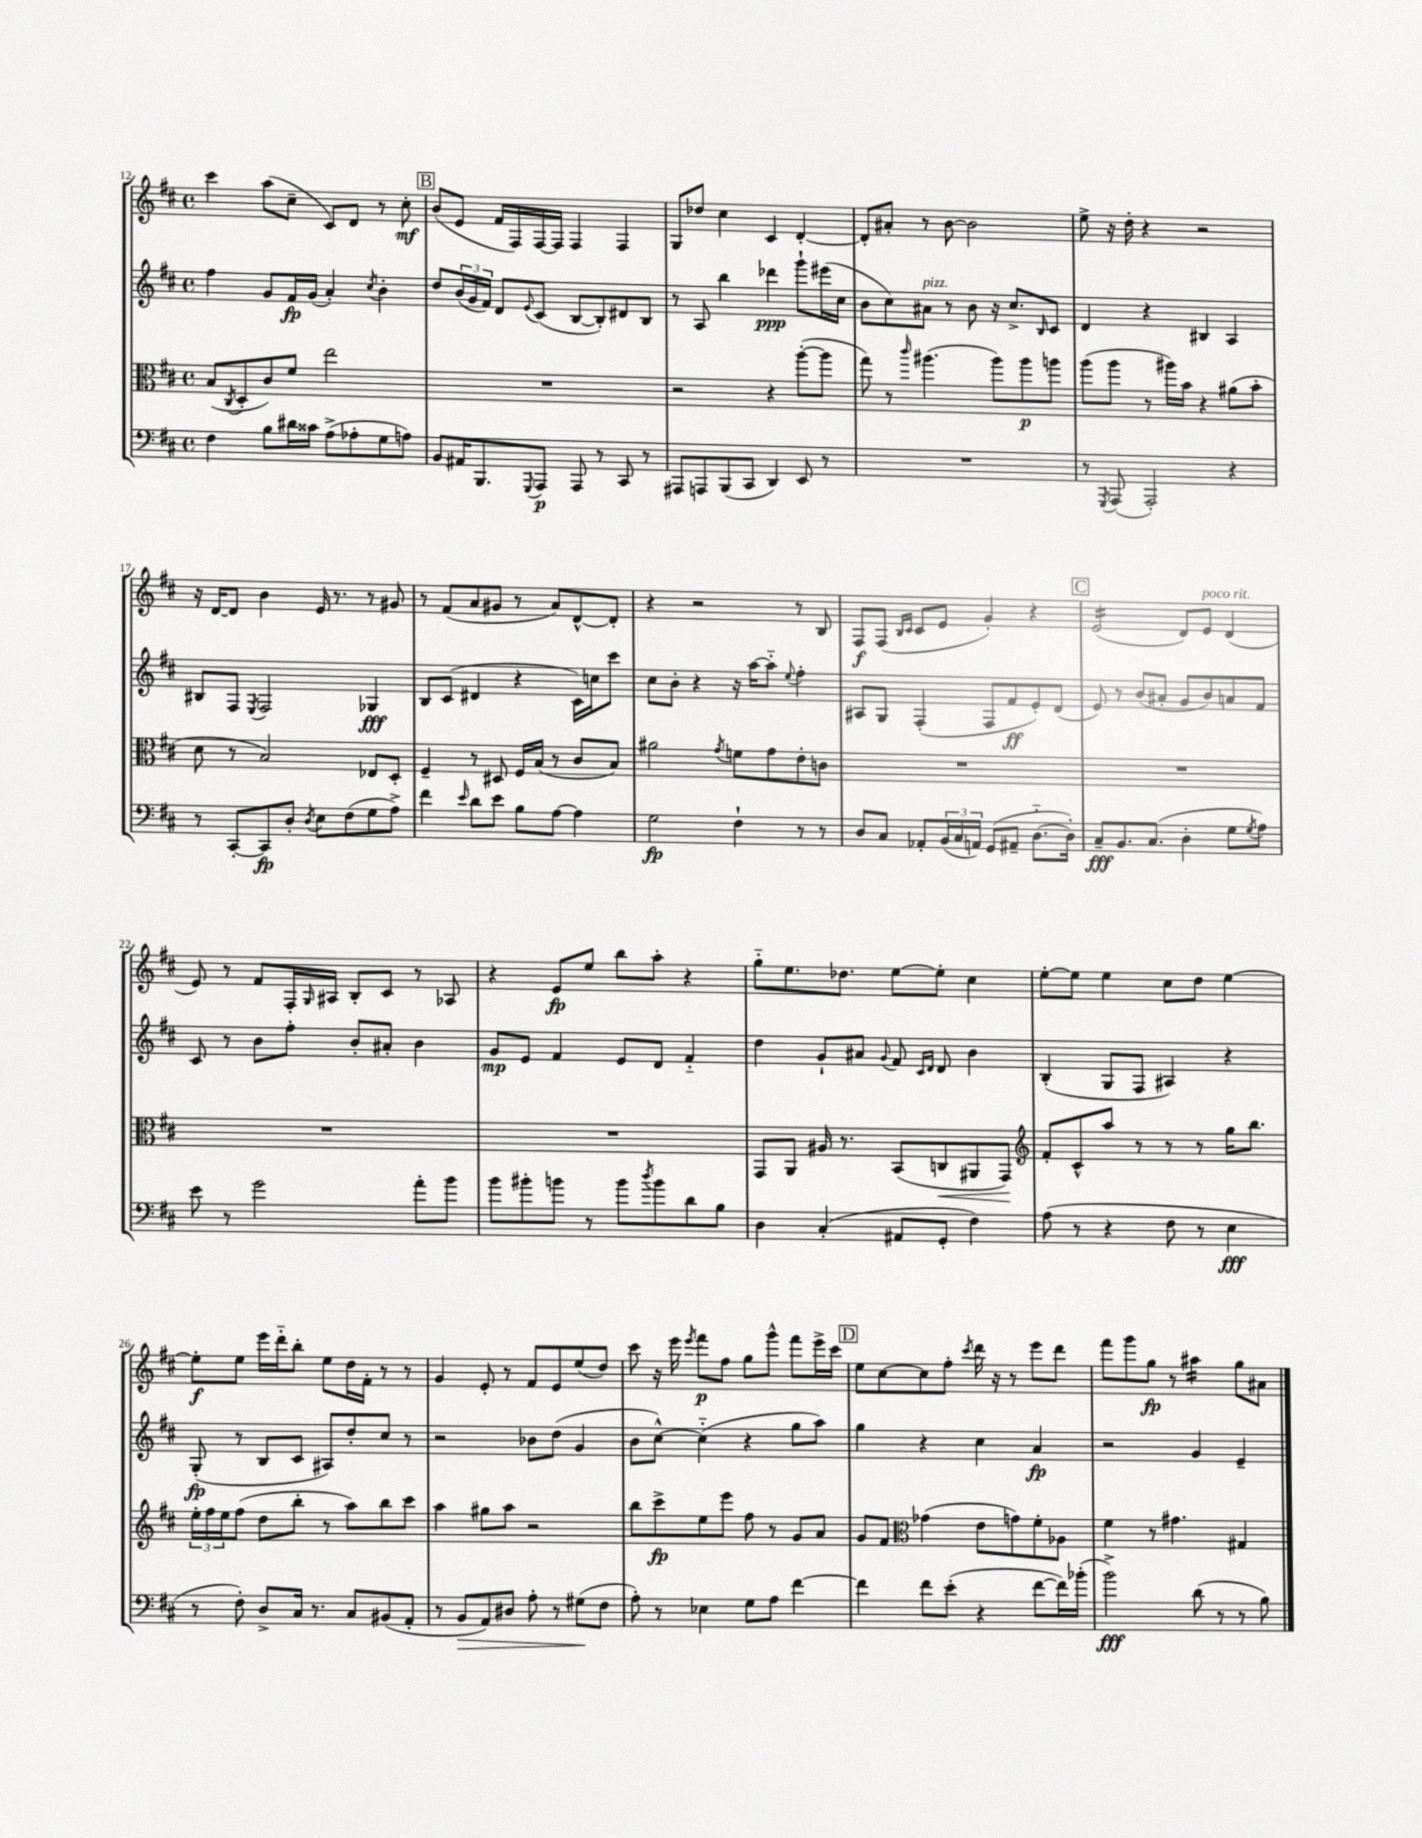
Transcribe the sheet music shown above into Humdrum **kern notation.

**kern	**kern	**kern	**kern
*staff4	*staff3	*staff2	*staff1
*clefF4	*clefC3	*clefG2	*clefG2
*k[f#c#]	*k[f#c#]	*k[f#c#]	*k[f#c#]
*M4/4	*M4/4	*M4/4	*M4/4
*met(c)	*met(c)	*met(c)	*met(c)
4F#\	(8B/L	4ff#\	4ccc#\
.	8qC#/	.	.
.	8D'/	.	.
8B\L	8c#/)	8g/L	(8aa\L
16d#\L	8f#/J	16f#/L	8cc#~\J
16c##\JJ	.	(16g/JJ	.
(8A^\L	2ee\	4a'/)	8c#/L)
8A-'\	.	.	8d/J
.	.	8qcc#/	.
8G\	.	4b'\	8r
8A\J)	.	.	8cc#'\
=	=	=	=
8BB/L	1r	8dd/L	(8b/L
16AA#/K	.	(24b/L	8e/J
.	.	24g/	.
8.BBB/	.	.	.
.	.	24f#/JJ)	.
.	.	8d/L	16f#/LL
.	.	.	16F#/)
8qqGGG/	.	8qqe/	.
8AAA/J	.	(8c#/J	[16F#/
.	.	.	16F#/]JJ
8AAA/	.	[8B/L	4F#/
8r	.	8B'/])	.
8CC#/	.	8d#/	4F#/
8r	.	8B/J	.
=	=	=	=
8AAA#/L	2r	8r	8G/L
8AAA/	.	8A/	8dd-/J
(8BBB/	.	4bb\	4cc#\
8CC#/J	.	.	.
4DD/)	4r	4ddd-\	4c#/
8EE/	([8aa'\L	8ggg`\L	[4d'/
8r	8aa\]J	(16eee#\L	.
.	.	16cc#\JJ	.
=	=	=	=
1r	8gg\)	8b\L	8d'/]L
.	8r	8cc#\)	8a#'/J
.	16qqccc#/	.	.
.	(4.aa#\	8a#\J	8r
.	.	8r	[8b\
.	.	8b\	2b\]
.	8aa#\L)	16r	.
.	.	8.cc#^/L	.
.	8aa#\	.	.
.	.	16qqB/	.
.	8aa\J	8c#/J	.
=	=	=	=
8r	(8aa\L	4d/	8ee^\
8qGGG/	.	.	.
(8AAA/	8aa\J	.	16r
.	.	.	16dd'\
2AAA'/)	8r	4r	4r
.	16aa#\LL)	.	.
.	16b\JJ	.	.
.	4r	4B#/	2r
4r	(8a#\L	4A/	.
.	8b'\J	.	.
=	=	=	=
8r	8d\	8B#/L	16r
.	.	.	[16d/LK
[8CC#'/L	8r	8F#/J	8d/]J
.	.	8qE/	.
8CC#/]	2B/)	2F#/	4b\
8D'/J	.	.	.
8qD/	.	.	.
8E\L	.	.	16e/
.	.	.	8.r
(8F#\	.	.	.
8G\	8E-/L	4G-/	8r
8A^\J)	8D'/J	.	8g#/
=	=	=	=
4f#\	4F#~/	8B/L	8r
.	.	(8c#/J	(8f#/L
16qqe/	.	.	.
8d\L	8r	4d#/	8a/
8e\J	8D#/	.	8g#/J
8B\L	16F#/LL	4r	8r
.	(16B/JJ	.	.
[8A\J	8r	.	8a/L)
4A\]	8c#/L	16c#\LL)	[8d^^/
.	.	16cc\J	.
.	8B/J)	8ccc#\J	8d'/]J
=	=	=	=
2G\	2a#\	8cc#\L	4r
.	.	8b'\J	.
.	.	4r	2r
.	8qg/	.	.
4F#`\	8f\L	16r	.
.	.	[16aa\LK	.
.	8g\	8aa'~\]J	.
.	.	8qqee/	.
8r	8e'\	4ff#'\	8r
8r	8c\J	.	8B/
=	=	=	=
8D/L	1r	8A#/L	8F#/L
8C#/J	.	8G/J	(8F#/J
.	.	.	16qqB/LL
.	.	.	16qqc#/JJ
8AA-'/L	.	(4F#'/	8c#/L
(24BB/L	.	.	8e/J
24C#/	.	.	.
24AA/JJ)	.	.	.
(8GG/L	.	8F#/L	4g'/)
8AA#~/J	.	8f#/	.
[8.D'~\L	.	8e'/)	4r
.	.	(8d/J	.
16D'\]Jk)	.	.	.
=	=	=	=
8C#~/L	1r	8e/)	(2e/
8.BB/	.	8r	.
.	.	(8b/L	.
(8.C#/J	.	.	.
.	.	8a#'/J	.
4D'\	.	8g/L	8d/L)
.	.	8b/)	8e/J
8G\L	.	8a/	(4d/
8qG/	.	.	.
8A\J)	.	8f#/J	.
=	=	=	=
8e\	1r	8c#/	8e/)
8r	.	8r	8r
2g\	.	8b\L	8f#/L
.	.	8ff#'\J	16F#'/L
.	.	.	16qqG/
.	.	.	16A#/JJ
.	.	8b'/L	8B'/L
.	.	8a#'/J	8c#/J
8a'\L	.	4b\	8r
8b\J	.	.	8A-/
=	=	=	=
8b\L	1r	8g/L	4r
8b#'\	.	8e/J	.
8b\J	.	4f#/	8e/L
8r	.	.	8ee/J
8b\L	.	8e/L	8bb\L
8qdd/	.	.	.
8b\	.	8d/J	8aa'\J
8d\	.	4f#'~/	4r
8B\J	.	.	.
=	=	=	=
4D\	8GG/L	4dd\	8gg'~\L
.	8AA/J	.	8.ee\
(4C#'/	16A#/	8g`/L	.
.	8.r	.	8.dd-\J
.	.	8a#/J	.
.	.	8qqg/	.
8AA#/L	(8BB/L	8f#/	[8ee\L
.	.	16qqc#/LL	.
.	.	16qqd/JJ	.
8GG'/J	8C/	8d/	8ee'\]J
4F#\)	8AA#/	4b\	4cc#\
.	8GG/J)	.	.
=	=	=	=
*	*clefG2	*	*
(8A\	8f#'/L	(4B'/	[8ee'\L
8r	8c#^^/	.	8ee\]J
4r	8aa/J	8G/L	4ee\
.	8r	8F#/J	.
8F#\	8r	4A#/)	8cc#\L
8r	8r	.	8dd\J
4E\	16gg\LK	4r	[4ee\
.	8.bb\J	.	.
=	=	=	=
8r	24ee'\LL	(8G'/	8ee'\]L
.	24ff#\	.	.
.	24ee\J	.	.
8F#'\)	(8ff#\J	8r	8ee\J
8D^/L	8dd\L	8B/L	16eee\LL
.	.	.	16ddd'~\J
16C#/Jk	8bb'\J	8c#/J	8bb'\J
8.r	.	.	.
.	8r	8A#/L)	8ee\L
8C#/L	8aa\L)	8dd'/	16dd\L
.	.	.	16f#'\JJ
(8BB#/	8bb\	8cc#/J	8r
8AA'/J	8ccc#\J	8r	8r
=	=	=	=
8r	4aa\	2r	4g/
8BB/L	.	.	.
8AA/)	8gg#\L	.	8e'/
8D#/J	8aa\J	.	8r
8A'\	2r	8b-\L	8f#/L
8r	.	(8dd\J	8e/
(8G#\L	.	4g/	(8ee/
8F#\J	.	.	8dd/J)
=	=	=	=
8A'\)	8bb\L	8b\L	8ccc#\
8r	8ccc#^\	[8cc#^^\J)	16r
.	.	.	16eee\
.	.	.	8qeee/
4E-\	8ee\	(4cc#'~\]	8fff#\L
.	8eee\J	.	8ff#\J
8G\L	8ff#\	4r	8gg\L
8A\J	8r	.	8ggg^^\J
[4f#\	8g/L	8gg\L	8fff#\L
.	8a/J	8aa\J)	16eee^\L
.	.	.	16ccc#\JJ
=	=	=	=
4f#\]	8g/L	4gg\	8ee\L
.	8f#/J	.	[8cc#\
*	*clefC3	*	*
8f#\L	(4g-\	4r	8cc#\]
(8e'\J	.	.	8ff#'\J
.	.	.	8qccc#/
4r	8e\L	4cc#\	16ddd\
.	.	.	16r
.	8g\)	.	8r
[8f#\L	8f#'\	4a/	8eee\L
16f#\]L)	8A-\J	.	8ddd\J
(16b-'\JJ	.	.	.
=	=	=	=
2b^\)	4f#\	2r	8fff#\L
.	.	.	8ggg\
.	8r	.	8gg\J
.	4.g#\	.	8r
(8d\	.	4g/	4aa#\
8r	.	.	.
8r	4G#/	4e~/	8gg\L
8B\)	.	.	8a#\J
==	==	==	==
*-	*-	*-	*-
